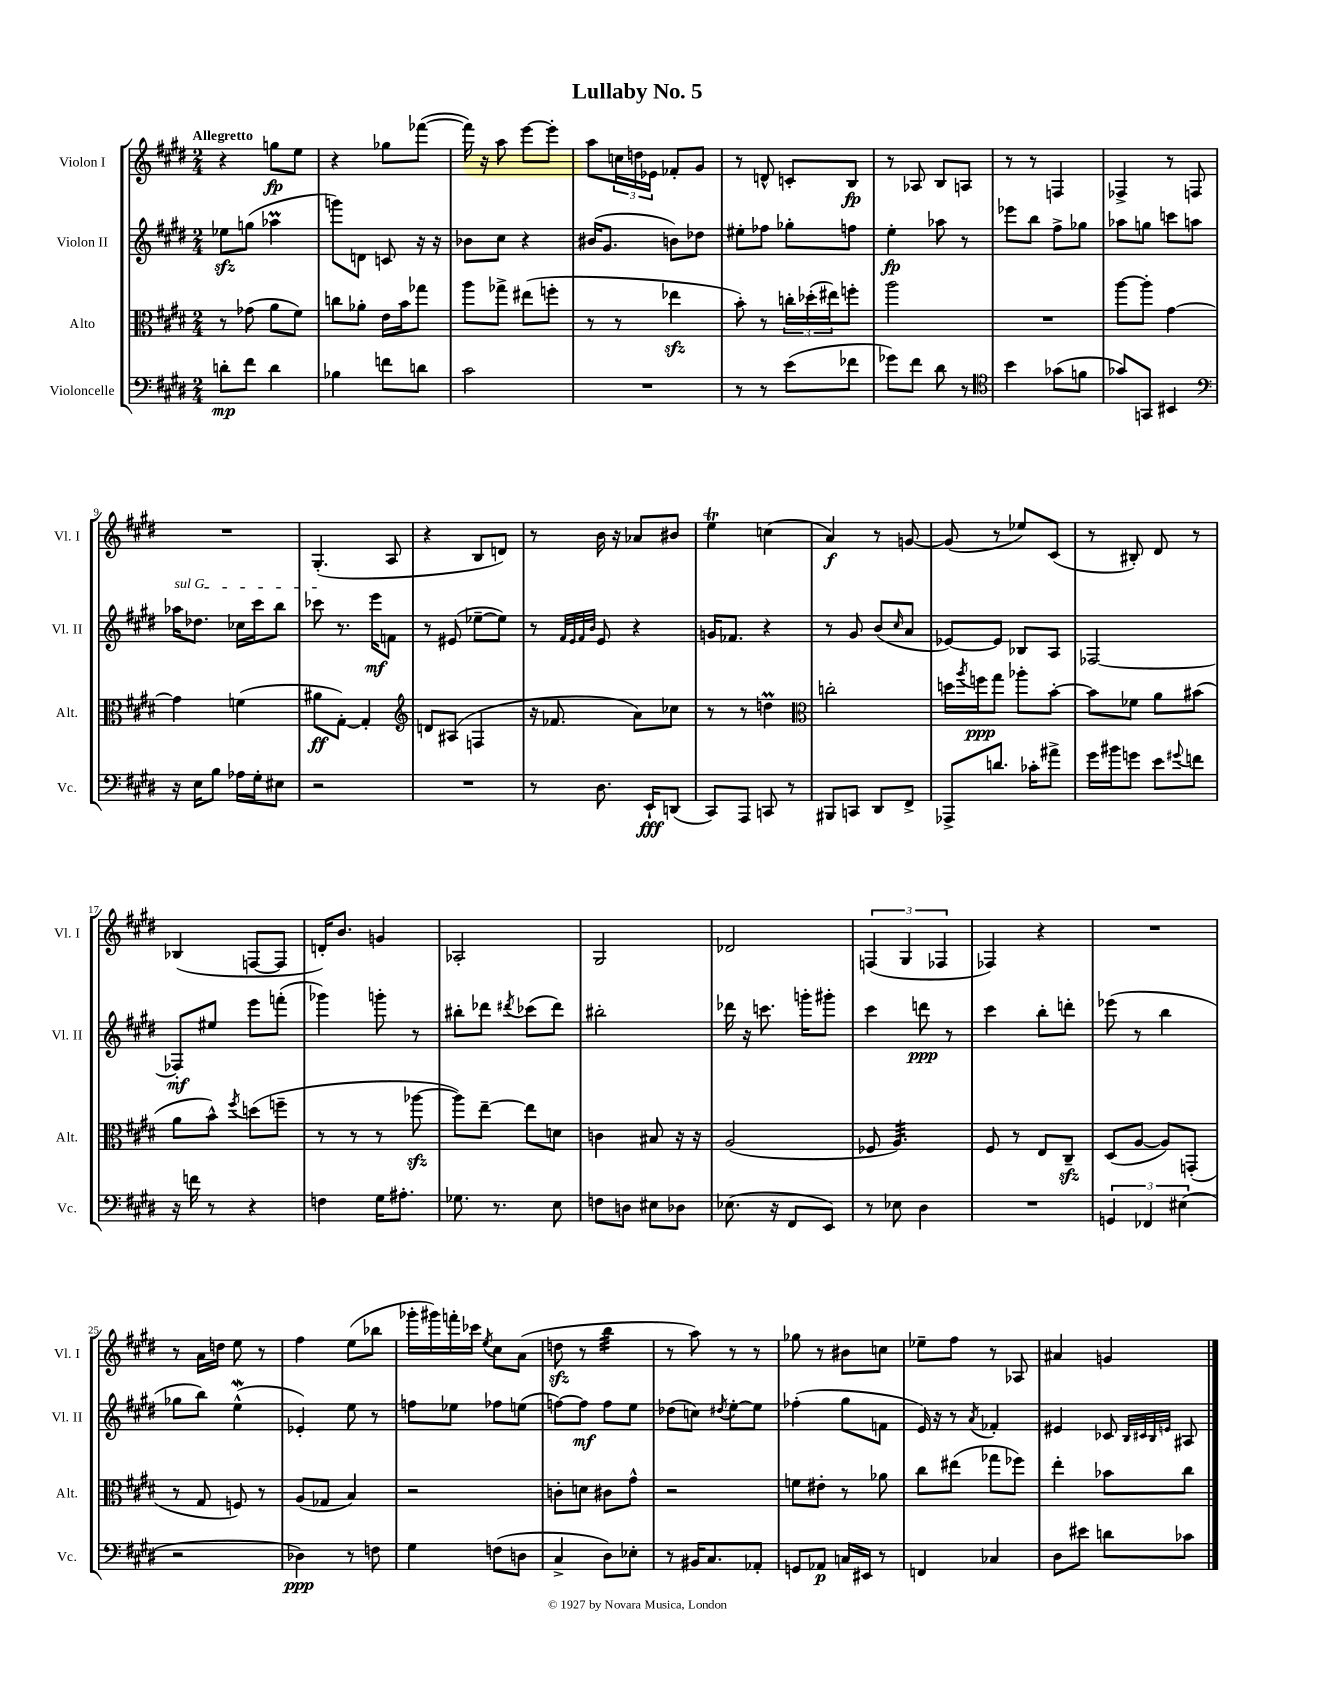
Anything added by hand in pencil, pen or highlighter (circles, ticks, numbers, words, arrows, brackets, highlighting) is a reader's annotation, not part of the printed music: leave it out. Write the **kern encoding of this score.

**kern	**kern	**kern	**kern
*staff4	*staff3	*staff2	*staff1
*clefF4	*clefC3	*clefG2	*clefG2
*k[f#c#g#d#]	*k[f#c#g#d#]	*k[f#c#g#d#]	*k[f#c#g#d#]
*M2/4	*M2/4	*M2/4	*M2/4
8d'	8r	8ee-	4r
8f#	(8g-	(8gg	.
4d	8a	4aa-	8gg
.	8f#)	.	8ee
=	=	=	=
4B-	8cc	8ggg)	4r
.	8a-'	8d	.
8f	16e	8c	8gg-
.	16b	.	.
8d	8gg-	16r	([8fff-
.	.	16r	.
=	=	=	=
2c#	8aa	8b-	16fff-])
.	.	.	16r
.	8gg-^	8cc#	8aa
.	(8ee#	4r	[8eee
.	8ff'	.	8eee']
=	=	=	=
2r	8r	(16b#	8aa
.	.	8.g#	.
.	8r	.	24cc
.	.	.	24dd
.	.	.	24e-
.	4ee-	8b)	8f-'
.	.	8dd-	8g#
=	=	=	=
8r	8b')	8ee#'	8r
8r	8r	8ff-	8d^^
(8e	24cc'	8gg-'	8c'
.	(24dd-'	.	.
.	24ee#)	.	.
8f-	8ff'	8ff	8B
=	=	=	=
8g-)	2aa	4ee'	8r
8f#	.	.	8A-
8d#	.	8aa-	8B
8r	.	8r	8A
=	=	=	=
*clefC4	*	*	*
4b	2r	8eee-	8r
.	.	8bb	8r
(8g-	.	8ff#^	4F
8f	.	8gg-	.
=	=	=	=
8g-)	[8aa	8aa-	4F-^
8GG	8aa']	8gg	.
4BB#	[4g#	8ccc	8r
.	.	8aa	8F
=	=	=	=
*clefF4	*	*	*
16r	4g#]	16aa-	2r
16E	.	8.dd-	.
8B	.	.	.
16A-	(4f	16cc-	.
16G#'	.	16ccc#	.
8E#	.	8bb	.
=	=	=	=
2r	8a#	8ccc-	(4.G#'
.	[8G#')	8.r	.
.	4G#']	.	.
.	.	16eee	.
.	.	8f	8A
=	=	=	=
*	*clefG2	*	*
2r	8d	8r	4r
.	(8A#	(8e#	.
.	4F	[8ee-~	8B
.	.	8ee-])	8d)
=	=	=	=
8r	16r	8r	8r
.	8.f-	.	.
.	.	32qqf#	.
.	.	32qqe	.
.	.	32qqf#	.
.	.	32qqb	.
8.D#	.	8e	16b
.	.	.	16r
.	8a)	4r	8a-
16EE`	.	.	.
(8DD	8cc-	.	8b#
=	=	=	=
8CC#)	8r	16g	4ee
.	.	8.f-	.
8AAA	8r	.	.
8CC	4dd	4r	(4cc
8r	.	.	.
=	=	=	=
*	*clefC3	*	*
8BBB#	2cc'	8r	4a)
8CC	.	8g#	.
8DD#	.	(8b	8r
.	.	16qqcc#	.
8FF#^	.	8a	[8g
=	=	=	=
8AAA-^	16dd	[8e-)	(8g]
.	8qaa	.	.
.	16ff	.	.
8.d	8gg#	8e-]	8r
.	8aa-'	8B-	8ee-)
16c-'	.	.	.
8a#^	[8b'	8A	(8c#
=	=	=	=
16g#	8b]	[2F-	8r
16b#	.	.	.
8g	8f-	.	8B#')
8e	8a	.	8d#
8qqg#	.	.	.
8f	(8b#	.	8r
=	=	=	=
16r	8a	8F-']	(4B-
16f	.	.	.
8r	8b^^)	8ee#	.
.	8qff#	.	.
4r	(8dd	8eee	[8F
.	8ff~	(8fff'	8F]
=	=	=	=
4F	8r	4ggg-)	16d')
.	.	.	8.b
.	8r	.	.
16G#	8r	8ggg'	4g
8.A#'	.	.	.
.	[8aa-	8r	.
=	=	=	=
8.G-	8aa-])	8bb#'	2A-'
.	[8ee~	8ddd-	.
8.r	.	.	.
.	.	8qddd#	.
.	8ee]	(8ccc-	.
8E	8d	8ddd#)	.
=	=	=	=
8F	4c	2bb#'	2G#
8D	.	.	.
8E#	8B#	.	.
8D-	16r	.	.
.	16r	.	.
=	=	=	=
(8.E-	(2A	16ddd-	2d-
.	.	16r	.
.	.	8.ccc	.
16r	.	.	.
8FF#	.	.	.
.	.	16ggg'	.
8EE)	.	8ggg#'	.
=	=	=	=
8r	8F-	4ccc#	(6F
8E-	4.A)	.	.
.	.	.	6G#
4D#	.	8ddd	.
.	.	.	6F-
.	.	8r	.
=	=	=	=
2r	8F#	4ccc#	4F-)
.	8r	.	.
.	8E	8bb'	4r
.	8C#~	8ddd'	.
=	=	=	=
6GG	(8D#	(8eee-	2r
.	[8A	8r	.
6FF-	.	.	.
.	8A])	4bb	.
(6E#	.	.	.
.	(8GG'	.	.
=	=	=	=
2r	8r	8gg-	8r
.	8G#	8bb)	16a
.	.	.	16dd
.	8F)	(4ee^^	8ee
.	8r	.	8r
=	=	=	=
4D-)	(8A	4e-')	4ff#
.	8G-	.	.
8r	4B)	8ee	(8ee
8F	.	8r	8bb-
=	=	=	=
4G#	2r	8ff	16ggg-'
.	.	.	16ggg#)
.	.	8ee-	16fff'
.	.	.	16ccc-
.	.	.	8qee
(8F	.	8ff-	8cc#
8D	.	(8ee	(8a
=	=	=	=
4C#^	8c'	[8ff)	8dd
.	8d	8ff]	8r
8D#)	8c#	8ff	4bb
8E-'	8g#^^	8ee	.
=	=	=	=
8r	2r	(8dd-	8r
16BB#	.	8cc)	8aa)
8.C#	.	.	.
.	.	8qdd#	.
.	.	[8ee'	8r
8AA-'	.	8ee]	8r
=	=	=	=
8GG	8f	(4ff-'	8gg-
8AA-	8e#'	.	8r
16C	8r	8gg#	8b#
16EE#	.	.	.
8r	8a-	8f	8cc
=	=	=	=
4FF	8cc#	16e)	8ee-~
.	.	16r	.
.	(8ee#	8r	8ff#
.	.	8qa	.
4C-	8gg-	4f-'	8r
.	8ff-)	.	8A-
=	=	=	=
8D#	4ee'	4e#	4a#
8e#	.	.	.
8d	8b-	8c-	4g
.	.	32qqB	.
.	.	32qqc#	.
.	.	32qqB	.
.	.	32qqe	.
8c-	8cc#	8A#	.
==	==	==	==
*-	*-	*-	*-
